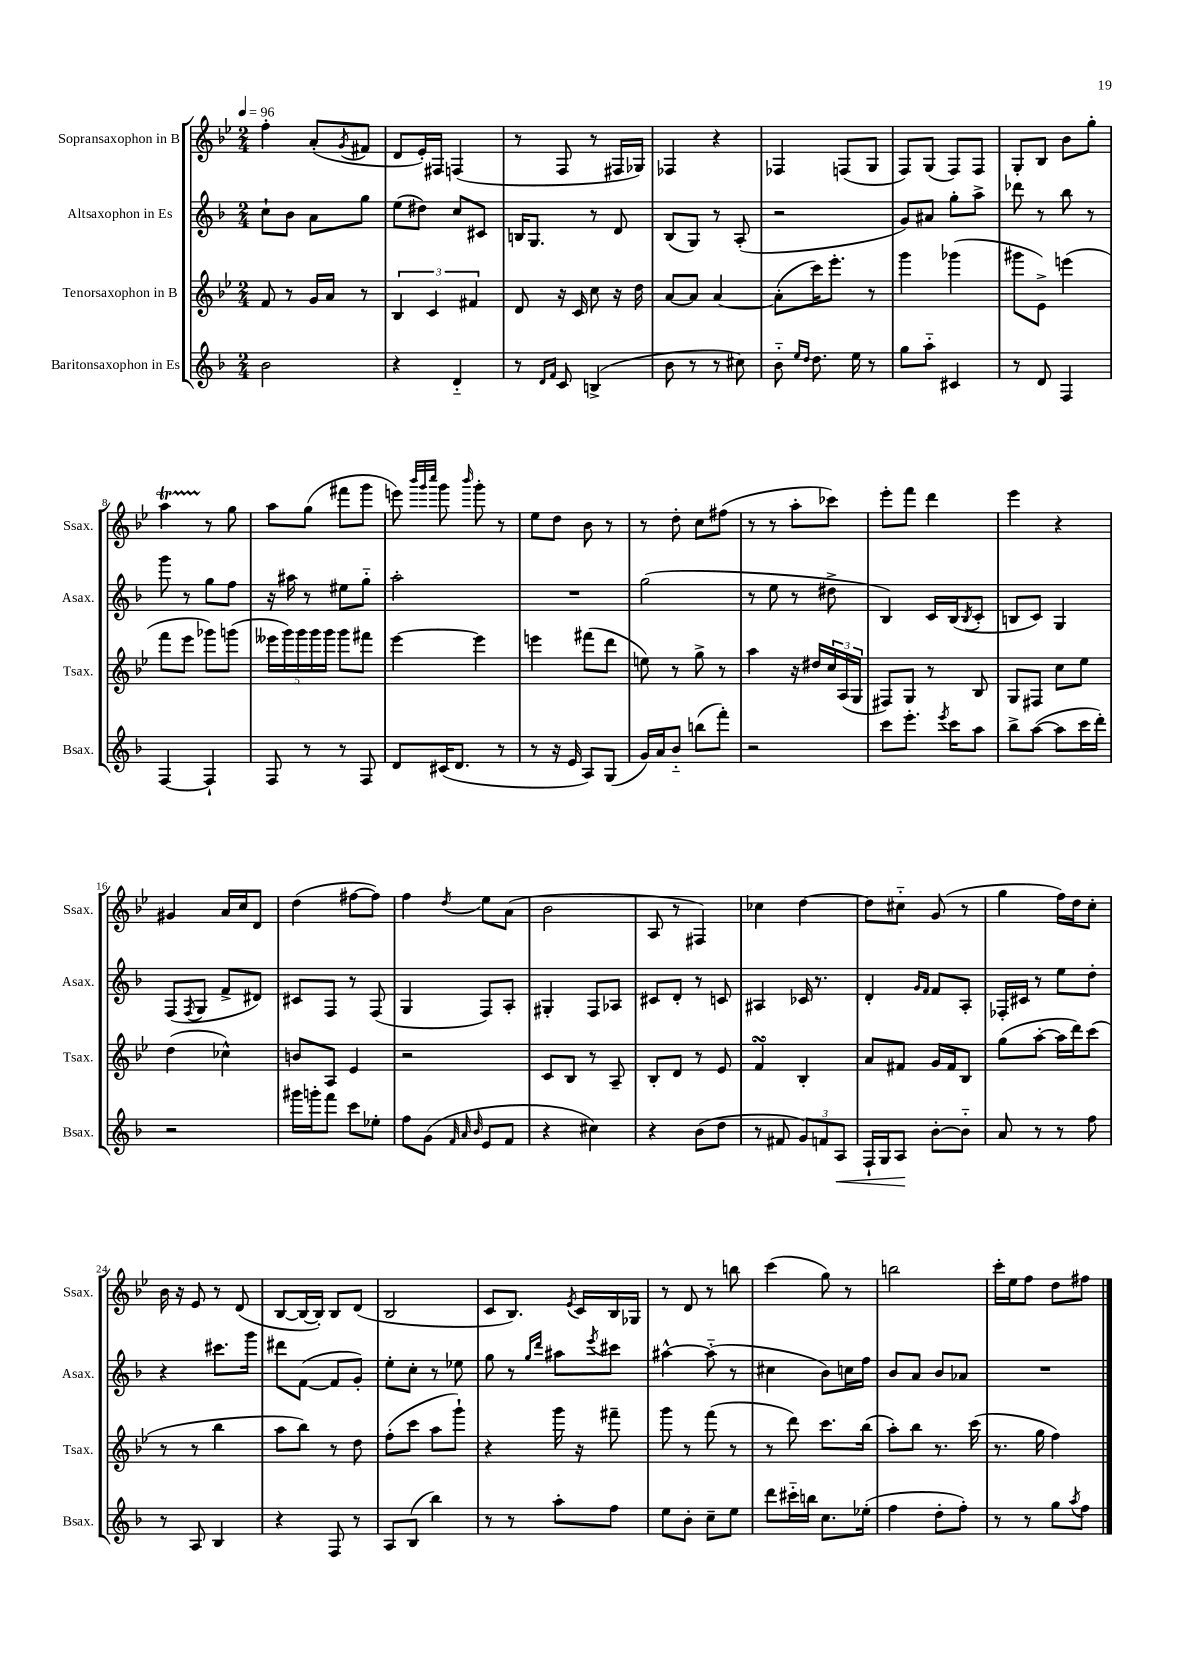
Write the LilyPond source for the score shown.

<<
\new StaffGroup <<
\new Staff = "s0" \with { instrumentName = "Sopransaxophon in B" shortInstrumentName = "Ssax." } {
    \clef treble \key bes \major \numericTimeSignature \time 2/4 \tempo 4 = 96
    f''4-. a'8-.( \acciaccatura { g'8 } fis'8 |
    d'8 ees'16-.) fis16 f4( |
    r8 f8 r8 fis16 ges16) |
    fes4 r4 |
    fes4 f8( g8 |
    f8) g8( f8) f8 |
    g8-. bes8 bes'8 g''8-. |
    a''4\startTrillSpan r8\stopTrillSpan g''8 |
    a''8 g''8( fis'''8 g'''8 |
    e'''8) \grace { bes'''32 g'''32 c''''32 } g'''8 \grace { bes'''16 } g'''8-. r8 |
    ees''8 d''8 bes'8 r8 |
    r8 d''8-. c''8 fis''8( |
    r8 r8 a''8-. ces'''8) |
    ees'''8-. f'''8 d'''4 |
    ees'''4 r4 |
    gis'4 a'16 c''16 d'8 |
    d''4( fis''8~ fis''8) |
    f''4 \acciaccatura { d''8 } ees''8 a'8( |
    bes'2 |
    a8 r8 fis4) |
    ces''4 d''4~ |
    d''8 cis''8-_ g'8( r8 |
    g''4 f''16) d''16 c''8-. |
    bes'16 r16 ees'8 r8 d'8( |
    bes8~ bes16~ bes16-.) bes8 d'8( |
    bes2 |
    c'8 bes8.) \acciaccatura { ees'8 } c'16 bes16 ges16 |
    r8 d'8 r8 b''8 |
    c'''4( g''8) r8 |
    b''2 |
    c'''16-. ees''16 f''8 d''8 fis''8 \bar "|." |
}
\new Staff = "s1" \with { instrumentName = "Altsaxophon in Es" shortInstrumentName = "Asax." } {
    \clef treble \key f \major \numericTimeSignature \time 2/4
    c''8-! bes'8 a'8 g''8 |
    e''8( dis''8) c''8 cis'8 |
    b16 g8. r8 d'8 |
    bes8( g8) r8 a8-.( |
    r2 |
    g'8) ais'8 g''8-. a''8-> |
    des'''8 r8 bes''8 r8 |
    g'''8 r8 g''8 f''8 |
    r16 ais''16 r8 eis''8 g''8-_ |
    a''2-. |
    R2 |
    g''2( |
    r8 e''8 r8 dis''8-> |
    bes4) c'16 bes16( \acciaccatura { bes8 } c'8-. |
    b8 c'8) g4 |
    f8( \acciaccatura { f8 } g8 f'8-> dis'8) |
    cis'8 f8 r8 f8( |
    g4 f8) a8-. |
    gis4-. f8 aes8 |
    cis'8 d'8-. r8 c'8 |
    ais4 ces'16 r8. |
    d'4-. \grace { g'16 f'16 } f'8 a8-. |
    fes16-. cis'16 r8 e''8 d''8-. |
    r4 cis'''8. g'''16 |
    dis'''8 f'8~( f'8 g'8-.) |
    e''8-. c''8-. r8 ees''8 |
    g''8 r8 \grace { g''16 d'''16 } ais''8 \acciaccatura { e'''8 } cis'''8 |
    ais''4~-^ ais''8-_( r8 |
    cis''4 bes'8) c''16 f''16 |
    bes'8 a'8 bes'8 aes'8 |
    R2 \bar "|." |
}
\new Staff = "s2" \with { instrumentName = "Tenorsaxophon in B" shortInstrumentName = "Tsax." } {
    \clef treble \key bes \major \numericTimeSignature \time 2/4
    f'8 r8 g'16 a'16 r8 |
    \tuplet 3/2 { bes4 c'4 fis'4 } |
    d'8 r16 c'16 c''8 r16 d''16 |
    a'8~ a'8 a'4~ |
    a'8-.( c'''16) ees'''8.-. r8 |
    g'''4 ges'''4( |
    gis'''8 ees'8->) e'''4( |
    f'''8 ees'''8 ges'''8) g'''8( |
    \tuplet 5/4 { eeses'''16 g'''16) g'''16 g'''16 g'''16 } g'''8 fis'''8 |
    ees'''4~ ees'''4 |
    e'''4 fis'''8( d'''8 |
    e''8) r8 g''8-> r8 |
    a''4 r16 dis''16 \tuplet 3/2 { c''16 a16( g16 } |
    fis8) g8 r8 bes8 |
    g8 fis8 c''8 ees''8 |
    d''4( ces''4-^) |
    b'8 a8 ees'4 |
    r2 |
    c'8 bes8 r8 a8-- |
    bes8-. d'8 r8 ees'8 |
    f'4\turn bes4-. |
    a'8 fis'8 g'16 fis'16 bes8 |
    g''8( a''8~-. a''16 d'''16) c'''8( |
    r8 r8 bes''4 |
    a''8 bes''8) r8 d''8 |
    f''8-.( c'''8 a''8 g'''8-!) |
    r4 g'''16 r16 fis'''8-- |
    g'''8 r8 f'''8( r8 |
    r8 d'''8) c'''8. bes''16( |
    a''8-.) bes''8 r8. c'''16( |
    r8. g''16 f''4) \bar "|." |
}
\new Staff = "s3" \with { instrumentName = "Baritonsaxophon in Es" shortInstrumentName = "Bsax." } {
    \clef treble \key f \major \numericTimeSignature \time 2/4
    bes'2 |
    r4 d'4-_ |
    r8 \grace { d'16 f'16 } c'8 b4->( |
    bes'8 r8 r8 cis''8) |
    bes'8-_ \grace { e''16 d''16 } d''8. e''16 r8 |
    g''8 a''8-_ cis'4 |
    r8 d'8 f4 |
    f4~ f4-! |
    f8 r8 r8 f8 |
    d'8 cis'16( d'8. r8 |
    r8 r16 e'16 a8) g8( |
    g'16) a'16 bes'8-_ b''8( f'''8-.) |
    r2 |
    c'''8 e'''8.-. \acciaccatura { e'''8 } c'''16 a''8 |
    bes''8-> a''8~( a''8 c'''16 d'''16-.) |
    r2 |
    gis'''16 g'''16-. f'''8 c'''8 ees''8-. |
    f''8 g'8( \grace { f'32 a'32 bes'32 } e'8 f'8 |
    r4 cis''4) |
    r4 bes'8( d''8 |
    r8 fis'8 \tuplet 3/2 { g'8) f'8 a8\< } |
    f16-! g16 a8\! bes'8~-. bes'8-_ |
    a'8 r8 r8 f''8 |
    r8 a8 bes4 |
    r4 f8 r8 |
    a8 bes8( bes''4) |
    r8 r8 a''8-. f''8 |
    e''8 bes'8-. c''8-- e''8 |
    d'''8 cis'''16-_ b''16 c''8. ees''16-.( |
    f''4 d''8-. f''8-.) |
    r8 r8 g''8 \acciaccatura { a''8 } f''8 \bar "|." |
}
>>
>>
